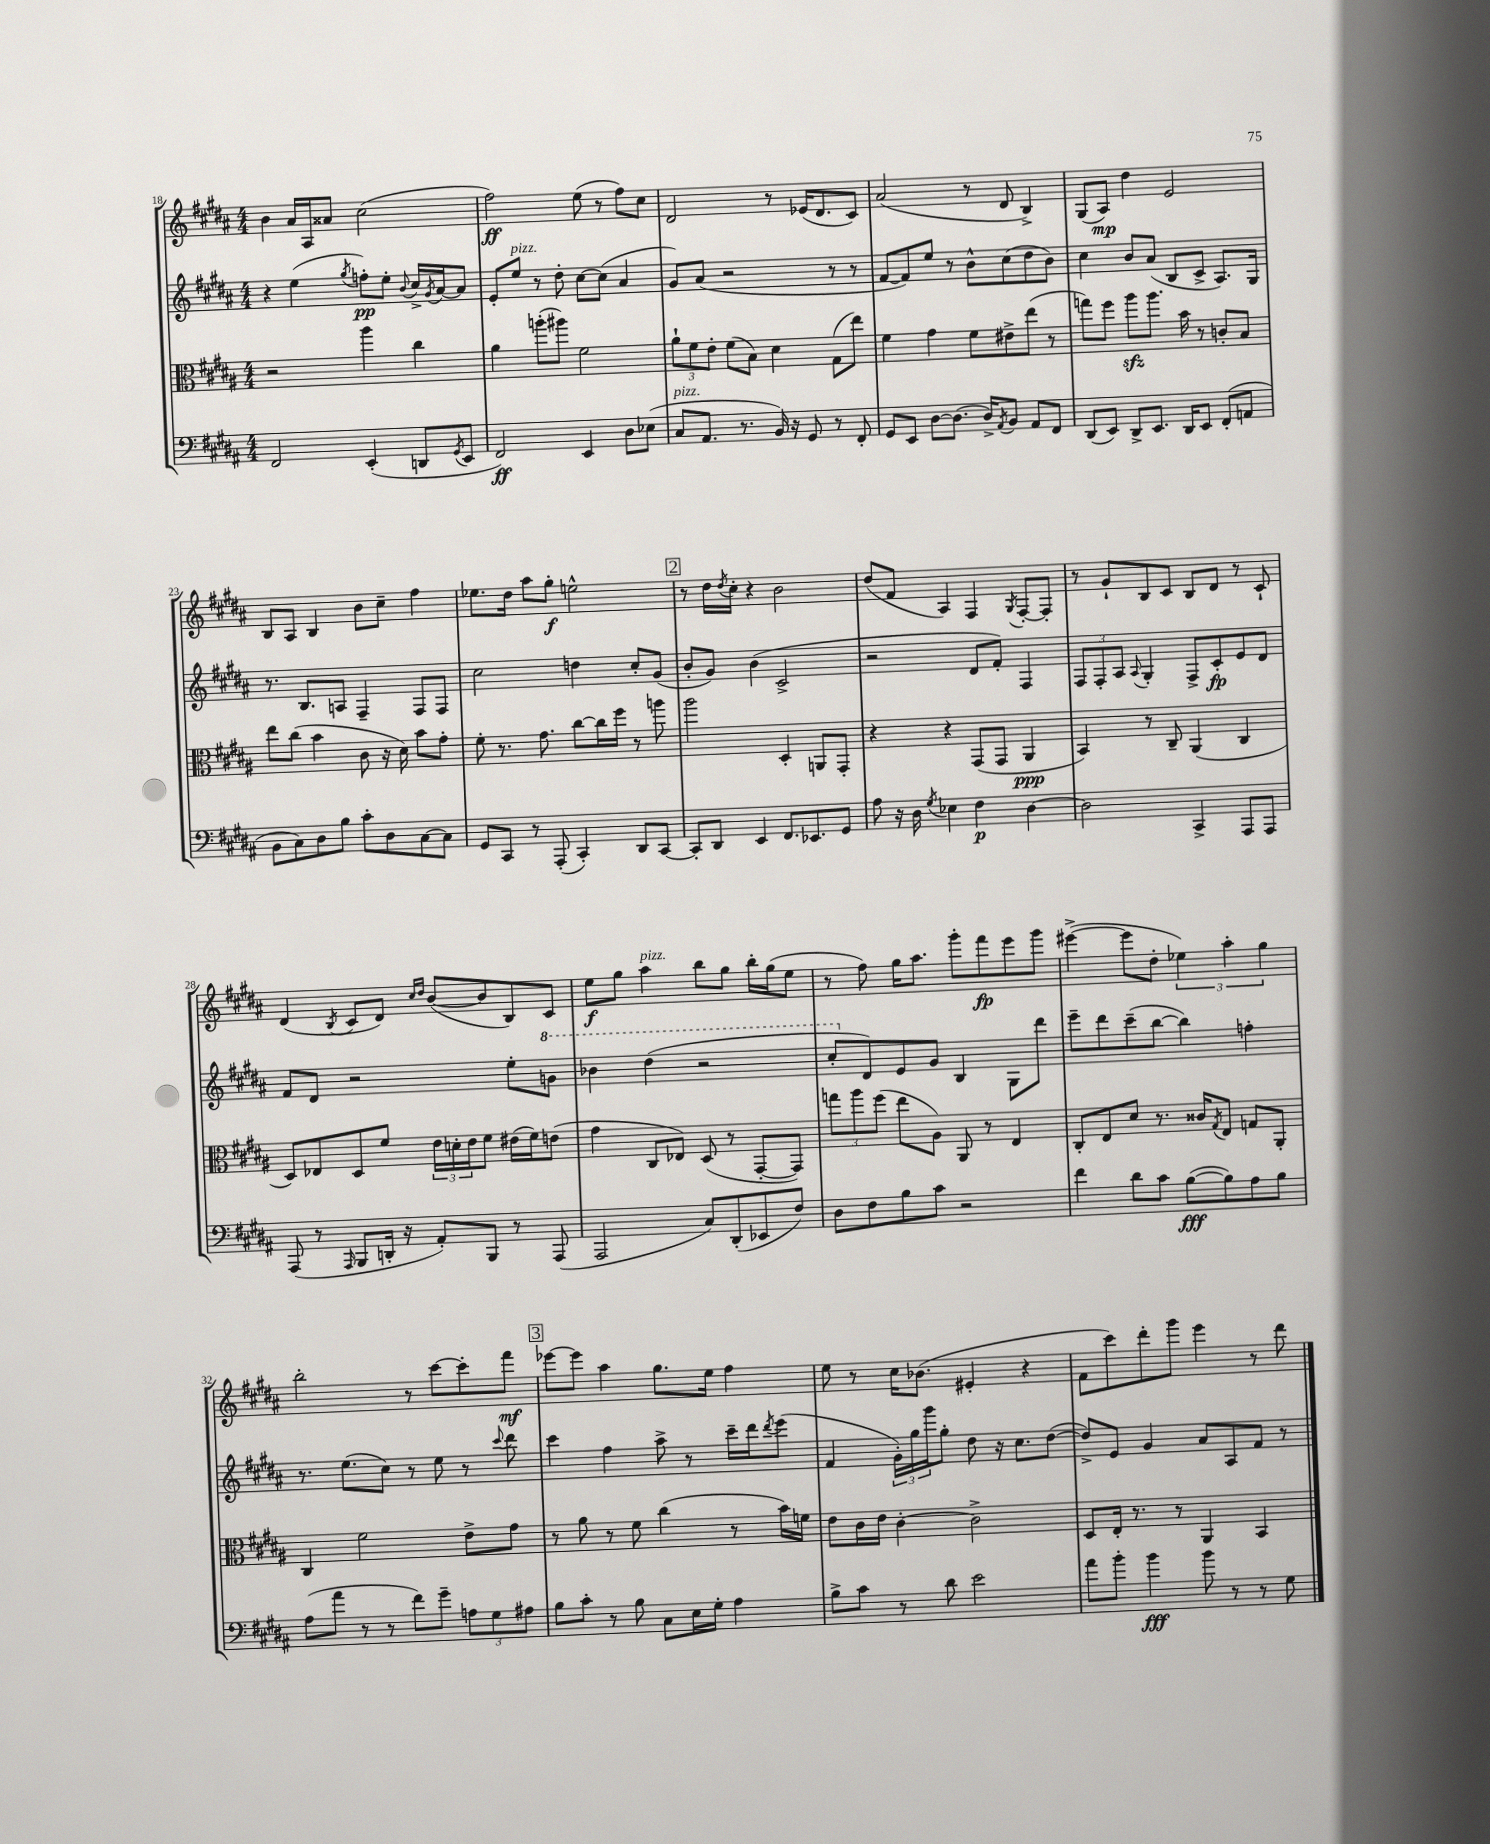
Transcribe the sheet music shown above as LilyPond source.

<<
\new StaffGroup <<
\new Staff = "s0" {
    \clef treble \key b \major \numericTimeSignature \time 4/4
    b'4 ais'16 ais16 aisis'8 cis''2( |
    fis''2\ff) e''8( r8 fis''8) cis''8 |
    dis'2 r8 ees'16( dis'8. cis'8) |
    ais'2( r8 dis'8 b4->) |
    gis8( ais8\mp) dis''4 e'2 |
    b8 ais8 b4 b'8 cis''8-- fis''4 |
    ees''8. dis''16 ais''8 gis''8-.\f e''2-^ |
    \mark \markup { \box "2" } r8 dis''16 \acciaccatura { dis''8 } cis''16-. r4 b'2 |
    dis''8( fis'8 ais4) fis4 \acciaccatura { gis8 } fis8~-. fis8-. |
    r8 gis'8-! b8 cis'8 b8 dis'8 r8 cis'8-! |
    dis'4( \acciaccatura { b8 } cis'8 dis'8) \grace { cis''16 dis''16 } b'8~( b'8 b8) cis'8 |
    e''8\f gis''8 ais''4^\markup { \italic "pizz." } b''8 gis''8 b''16-. gis''16( e''8 |
    r8 fis''8) gis''16 ais''8. gis'''8-. fis'''8\fp e'''8 gis'''8 |
    eis'''4~->( eis'''8 dis''8-. \tuplet 3/2 { ees''4) ais''4-. gis''4 } |
    b''2-. r8 cis'''8~ cis'''8-. fis'''8\mf |
    \mark \markup { \box "3" } ees'''8~ ees'''8 ais''4 gis''8. e''16 fis''4 |
    e''8 r8 cis''16 bes'8.( eis'4-. r4 |
    fis'8 cis'''8) dis'''8-. gis'''8 e'''4 r8 dis'''8 \bar "|." |
}
\new Staff = "s1" {
    \clef treble \key b \major \numericTimeSignature \time 4/4
    r4 e''4( \acciaccatura { gis''8 } f''8-.\pp) e''8-. \appoggiatura { b'8 } cis''16-> \acciaccatura { gis'8 } ais'16~ ais'8 |
    e'8-. e''8^\markup { \italic "pizz." } r8 dis''8-. cis''8~ cis''8( ais'4 |
    gis'8) ais'8( r2 r8 r8 |
    fis'8~ fis'8) e''8 r8 b'8-^ cis''8( dis''8 b'8) |
    cis''4 b'8 ais'8( b8 cis'8-> ais8.) gis16 |
    r8. b8. a8 fis4-- fis8 fis8 |
    cis''2 d''4 cis''8-. gis'8( |
    \mark \markup { \box "2" } b'8-. gis'8) b'4( cis'2-> |
    r2 dis'8 fis'8-.) fis4 |
    \tuplet 3/2 { fis8 fis8-. ais8 } \appoggiatura { ais8 } gis4-. fis8-> cis'8-.\fp e'8 dis'8 |
    fis'8 dis'8 r2 e''8-. \ottava #1 g''8 |
    bes''4 dis'''4( r2 |
    cis'''8-. \ottava #0 dis'8) e'8 gis'8 b4 gis8 dis'''8 |
    e'''8-- dis'''8 cis'''8--( b''8~ b''4) f''4-. |
    r8. e''8.( cis''8) r8 e''8 r8 \appoggiatura { cis'''8 } dis'''8 |
    \mark \markup { \box "3" } cis'''4 fis''4 ais''8-> r8 cis'''16-- dis'''16 \acciaccatura { dis'''8 } e'''8( |
    fis'4 \tuplet 3/2 { gis'16-.) gis''16 gis'''16 } gis''8-. dis''8 r16 cis''8. dis''8~( |
    dis''8->) e'8 gis'4 ais'8 ais8 fis'8 r8 \bar "|." |
}
\new Staff = "s2" {
    \clef alto \key b \major \numericTimeSignature \time 4/4
    r2 ais''4 cis''4 |
    ais'4 a''8-.( ais''8) fis'2 |
    \tuplet 3/2 { ais'8-! fis'8 e'8-. } fis'8( b8) dis'4 gis8( e''8) |
    fis'4 gis'4 fis'8 eis'8-> e''8( r8 |
    g''8) fis''8 ais''8\sfz ais''8. b'16 r8 c'8-. b8 |
    e''8 cis''8( b'4 cis'8 r16 dis'16) b'8 gis'8-. |
    fis'8-. r8. gis'8. cis''8~ cis''16 fis''16 r8 a''8 |
    \mark \markup { \box "2" } ais''2 dis4-. a,8 gis,8-. |
    r4 r4 gis,8( gis,8 ais,4\ppp |
    b,4) r8 cis8-- ais,4( cis4 |
    dis8) ees8 dis8 fis'8 \tuplet 3/2 { e'16 d'16-. e'16 } fis'8 eis'16( fis'16) e'8( |
    gis'4 cis8 ees8) dis8( r8 gis,8~-. gis,8) |
    \tuplet 3/2 { g''8 ais''8 fis''8( } e''8 ais8) ais,8 r8 e4 |
    cis8-. e8 dis'8 r8. cisis'16 \acciaccatura { gis8 } e8 g8 ais,8-. |
    cis4 fis'2 e'8-> gis'8 |
    \mark \markup { \box "3" } r8 ais'8 r8 fis'8 cis''4( r8 b'16) f'16 |
    e'8 cis'16 e'16 cis'4~-. cis'2-> |
    dis8 e16-. r8. r8 ais,4 b,4 \bar "|." |
}
\new Staff = "s3" {
    \clef bass \key b \major \numericTimeSignature \time 4/4
    fis,2 e,4-.( d,8 \acciaccatura { gis,8 } e,8 |
    fis,2\ff) e,4 dis8 ees8( |
    cis8^\markup { \italic "pizz." } ais,8. r8. b,16) r16 gis,8 r8 fis,8-. |
    gis,8 e,8 dis8~ dis8.( dis16->) \acciaccatura { ais,8 } b,8 ais,8 fis,8 |
    dis,8( e,8) dis,8-> e,8. dis,16 e,8 fis,8-.( a,8 |
    b,8 cis8) dis8 b8 cis'8-. dis8 cis8~ cis8 |
    gis,8 cis,8 r8 ais,,8-.( cis,4-.) dis,8 cis,8~ |
    \mark \markup { \box "2" } cis,8-. dis,8 e,4 fis,8. ees,8. gis,8 |
    ais8 r16 dis16 \acciaccatura { gis8 } ees4 fis4\p dis4~ |
    dis2 cis,4-> ais,,8 ais,,8 |
    ais,,8( r8 \grace { ais,,16 } b,,8 d,16-. r16 ais,8-.) b,,8 r8 ais,,8( |
    ais,,2 cis8) dis,8-.( ees,8 fis8) |
    dis8 fis8 b8 cis'8 r2 |
    fis'4 dis'8 cis'8 b8~\fff( b8) ais8 b8 |
    ais8( ais'8 r8 r8 fis'8) gis'8-- \tuplet 3/2 { a8 gis8 ais8 } |
    \mark \markup { \box "3" } b8 cis'8-. r8 b8 cis8 e16 gis16-. ais4 |
    b8-> cis'8 r8 dis'8 e'2 |
    ais'8 b'8-. b'4\fff b'8 r8 r8 gis8 \bar "|." |
}
>>
>>
\layout { \context { \Score currentBarNumber = #18 } }
